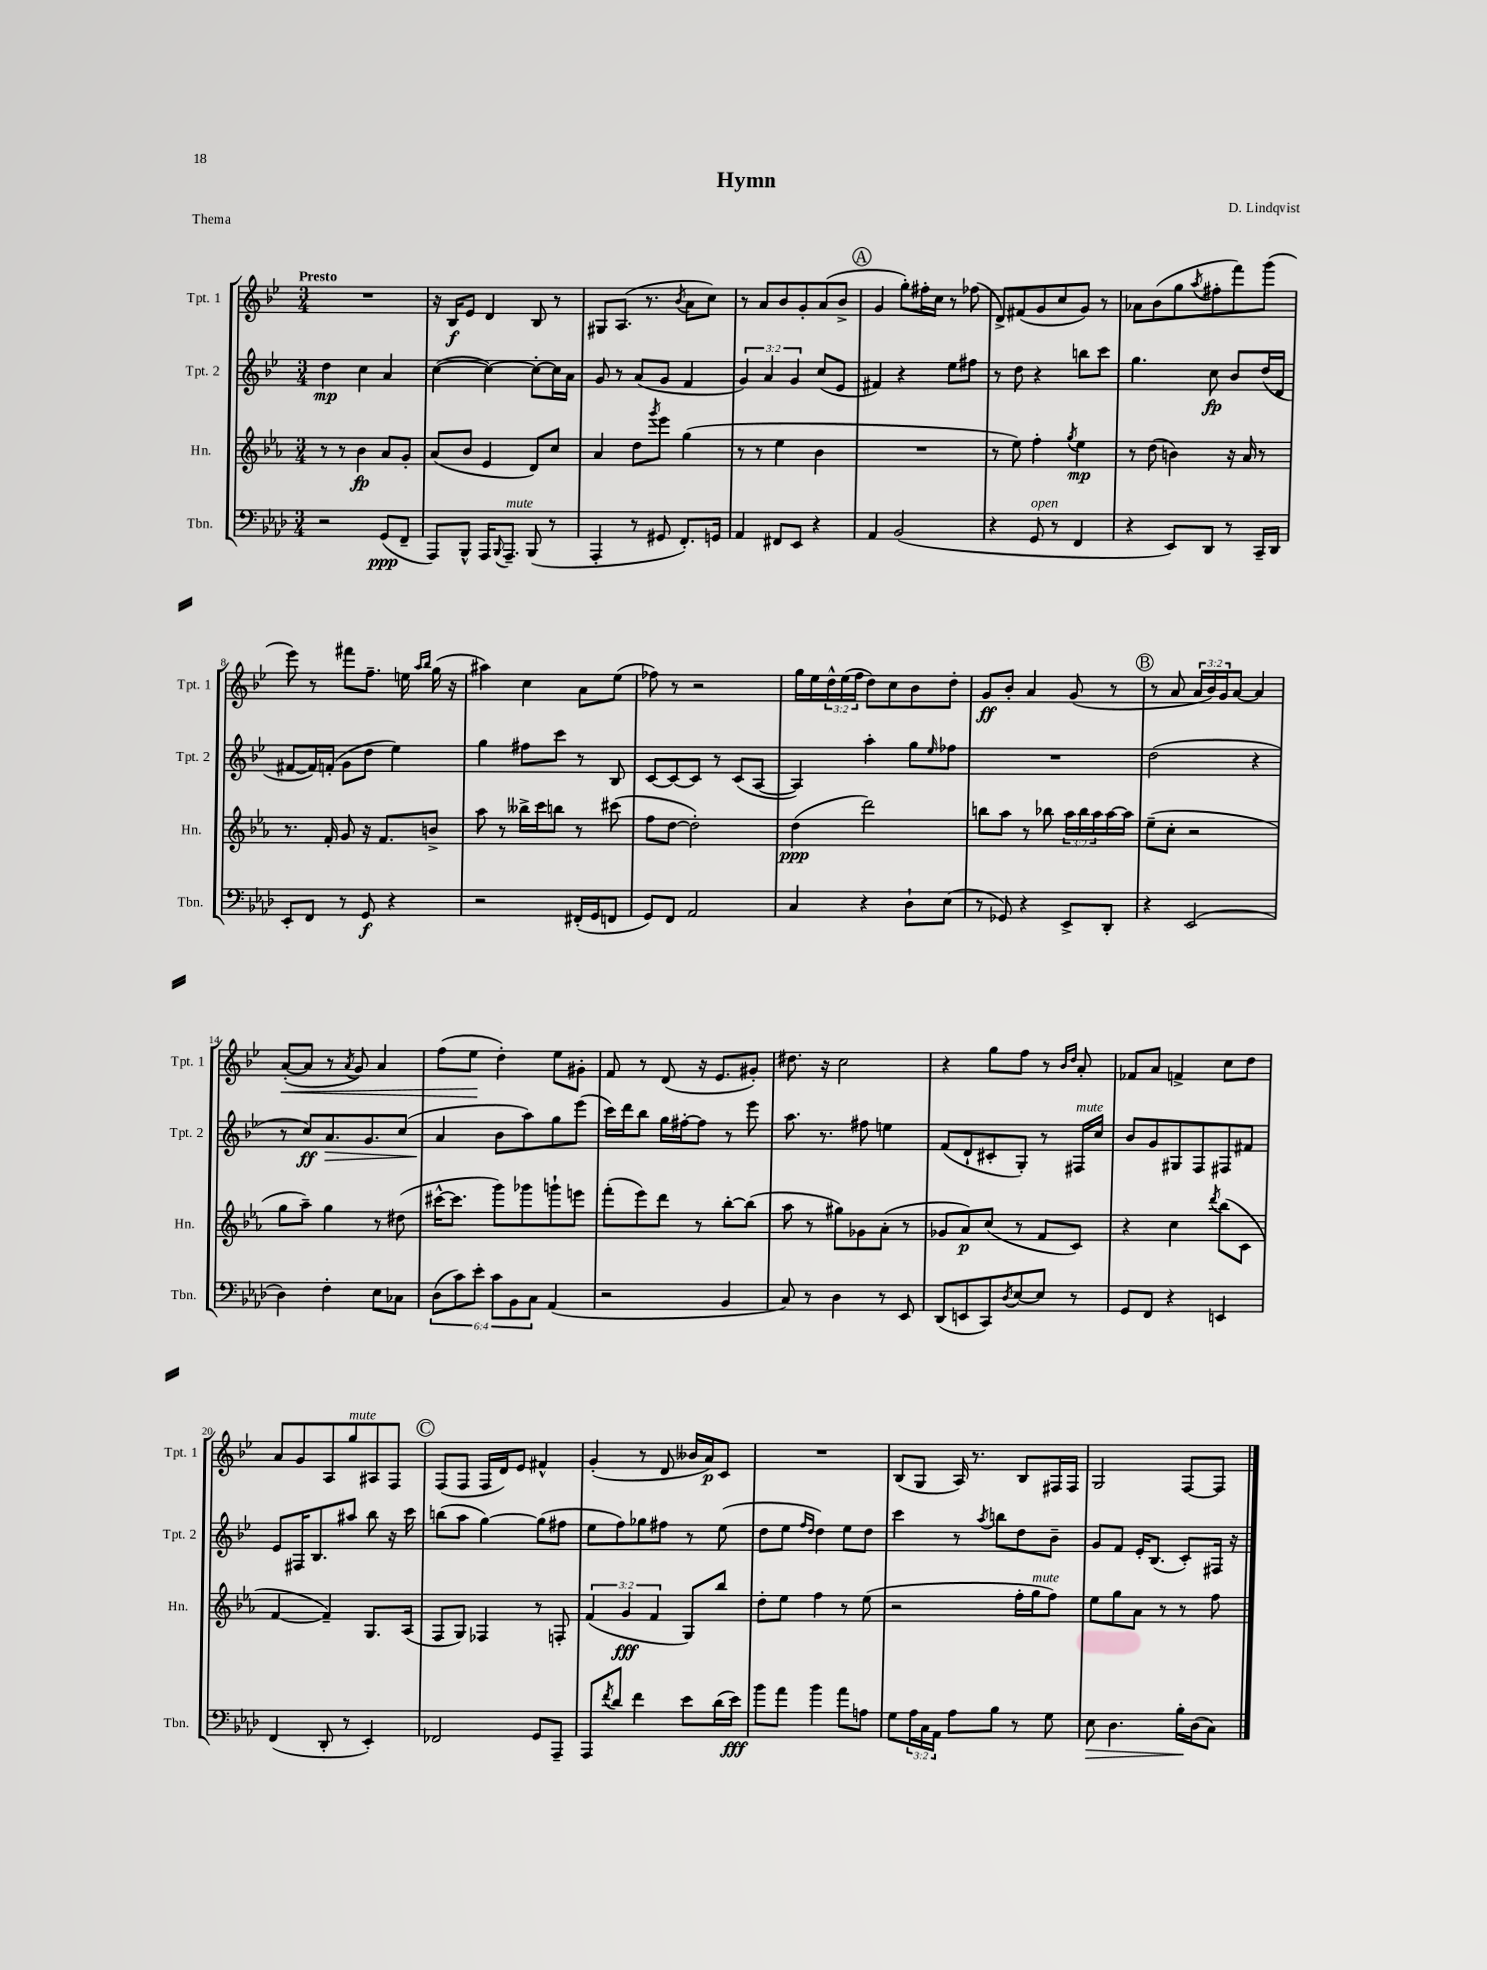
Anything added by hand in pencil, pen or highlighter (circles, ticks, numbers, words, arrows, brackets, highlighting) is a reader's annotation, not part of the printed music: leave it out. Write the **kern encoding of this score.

**kern	**kern	**kern	**kern
*staff4	*staff3	*staff2	*staff1
*clefF4	*clefG2	*clefG2	*clefG2
*k[b-e-a-d-]	*k[b-e-a-]	*k[b-e-]	*k[b-e-]
*M3/4	*M3/4	*M3/4	*M3/4
2r	8r	4dd	2.r
.	8r	.	.
.	4b-	4cc	.
(8GG	8a-	4a	.
8FF~	8g'	.	.
=	=	=	=
8AAA-)	(8a-	([4cc	16r
.	.	.	16B-
8BBB-^^	8b-	.	8e-
16AAA-	4e-	4cc_)	4d
8qqBBB-	.	.	.
8.AAA-~	.	.	.
(8BBB-	8d)	8cc'_	8B-
8r	8cc	16cc]	8r
.	.	16a	.
=	=	=	=
4AAA-'	4a-	8g	8G#
.	.	8r	(8.A
8r	8dd	(8a	.
.	.	.	8.r
.	8qggg	.	.
8GG#	8eee-	8g	.
.	.	.	8qb-
8.FF')	(4gg	4f	8a
.	.	.	8cc)
16GG	.	.	.
=	=	=	=
4AA-	8r	6g)	8r
.	8r	.	8a
.	.	6a	.
8FF#	4ee-	.	8b-
.	.	6g	.
8EE-	.	.	8g'
4r	4b-	(8cc	(8a
.	.	8e-	8b-^
=	=	=	=
4AA-	2.r	4f#)	4g
(2BB-	.	4r	8gg')
.	.	.	16ff#'
.	.	.	16cc
.	.	8ee-	8r
.	.	8ff#	(8ff-
=	=	=	=
4r	8r	8r	8d^)
.	8ee-)	8dd	(8f#
8GG	4ff'	4r	8g
8r	.	.	8cc
.	8qgg	.	.
4FF	4ee-	8bb	8g)
.	.	8ccc	8r
=	=	=	=
4r	8r	4.gg	8a-
.	(8dd	.	(8b-
8EE-)	4b)	.	8gg
.	.	.	8qaa
8DD-	.	8cc	8ff#'
8r	16r	8b-	8fff)
.	16a-	.	.
16CC~	8r	(16dd	(8ggg
16DD-	.	16d	.
=	=	=	=
8EE-'	8.r	[8f#	8eee-)
8FF	.	16f#])	8r
.	16f'	(16f'	.
8r	8g	8g	8fff#
8GG	16r	8dd	8.ff~
.	8.f	.	.
4r	.	4ee-)	.
.	.	.	16ee
.	.	.	16qqaa
.	.	.	16qqbb-
.	8b^	.	(16gg
.	.	.	16r
=	=	=	=
2r	8aa-	4gg	4aa#)
.	8r	.	.
.	16bb--^	8ff#	4cc
.	16ccc	.	.
.	8bb	8ccc	.
(16FF#'	8r	8r	8a
16GG	.	.	.
8FF	(8ccc#	8B-	(8ee-
=	=	=	=
8GG)	8ff	[8c	8ff-)
8FF	[8dd	8c_	8r
2AA-	2dd'])	8c]	2r
.	.	8r	.
.	.	(8c	.
.	.	[8A	.
=	=	=	=
4C	(4dd	4A])	16gg
.	.	.	16ee-
.	.	.	24dd^^
.	.	.	(24ee-
.	.	.	24ff
4r	2ddd)	4aa'	8dd)
.	.	.	8cc
8D-`	.	8gg	8b-
.	.	16qqee-	.
(8E-	.	8ff-	8dd'
=	=	=	=
8r	8bb	2.r	8g
8GG-)	8aa-	.	8b-'
4r	8r	.	4a
.	8bb-	.	.
8EE-^	24aa-	.	(8g
.	24bb-	.	.
.	24aa-	.	.
8DD-'	[16aa-	.	8r
.	16aa-]	.	.
=	=	=	=
4r	(8ee-~	(2dd	8r
.	8cc'	.	8a
(2EE-	2r	.	24a
.	.	.	24b-)
.	.	.	24g
.	.	.	[8a
.	.	4r	4a]
=	=	=	=
4D-)	8gg	8r	([8a'
.	8aa-~)	8cc)	8a]
4F'	4gg	8.a	8r
.	.	.	8qa
.	.	.	8g)
.	.	8.g	.
8E-	8r	.	4a
8C-	(8dd#	(8cc	.
=	=	=	=
(12D-	[16ccc#^^	4a	(8ff
.	8.ccc#]	.	.
12c)	.	.	.
.	.	.	8ee-
12e-'	.	.	.
12c	8ggg)	8b-	4dd')
12BB-	.	.	.
.	8ggg-	8aa)	.
12C	.	.	.
(4AA-	8ggg`	8gg	8ee-
.	8eee	(8eee-	8g#'
=	=	=	=
2r	(8fff'	16ccc)	8f
.	.	16ddd	.
.	8eee-)	8bb-	8r
.	8ddd	16gg	(8d
.	.	[16ff#'	.
.	8r	8ff#]	16r
.	.	.	8.e-
4BB-	[8bb-'	8r	.
.	(8bb-]	8eee-	8g#')
=	=	=	=
8C)	8aa-	8.aa	8.dd#
8r	8r	.	.
.	.	8.r	16r
4D-	8gg#)	.	2cc
.	8g-	8ff#	.
8r	(8a-'	4ee	.
8EE-	8r	.	.
=	=	=	=
(8DD-	8g-	(8f	4r
8EE	8a-)	8d`	.
8CC)	(8cc	8c#'	8gg
8qD-	.	.	.
[8E-	8r	8G')	8ff
8E-]	8f	8r	8r
.	.	.	16qqb-
.	.	.	16qqdd
8r	8c)	16F#	8a'
.	.	16cc	.
=	=	=	=
8GG	4r	8b-	8f-
8FF	.	8g	8a
4r	4cc	8G#	4f^
.	.	8F	.
.	8qddd	.	.
4EE	(8bb-	8F#	8cc
.	8c	8f#	8dd
=	=	=	=
(4FF	[4f	8e-	8a
.	.	16F#	8g
.	.	8.B-	.
8DD-'	4f~])	.	8A
8r	.	8aa#	8gg
4EE-')	8.G	8bb-	8A#
.	.	16r	8F
.	(16A-	16ccc	.
=	=	=	=
2FF-	8F	(8bb	(8F
.	8G)	8aa	8F
.	4F-	[4gg)	16F
.	.	.	16d)
.	.	.	8e-
8GG	8r	(8gg]	4f#^^
8AAA-~	8F'	8ff#	.
=	=	=	=
8AAA-	(6f	8ee-	(4g'
8qf	.	.	.
8d-	.	8ff)	.
.	6g	.	.
4f	.	8gg-	8r
.	6f	.	.
.	.	8ff#	8d
8e-	8G)	8r	16b--
.	.	.	16a)
(16d-	8bb-	(8ee-	8c
16e-)	.	.	.
=	=	=	=
8b-	8dd'	8dd	2.r
8a-	8ee-	8ee-	.
.	.	16qqff	.
.	.	16qqdd	.
4b-	4ff	4dd)	.
8a-	8r	8ee-	.
8A	(8ee-	8dd	.
=	=	=	=
8G	2r	4ccc	(8B-
24A-	.	.	8G
24C	.	.	.
24AA-	.	.	.
8A-	.	8r	16A)
.	.	.	8.r
.	.	8qaa	.
8B-	.	8bb	.
8r	16ff'	8dd	8B-
.	16gg	.	.
8G	8ff)	8b-~	16F#
.	.	.	16F#
=	=	=	=
8E-	8ee-	8g	2G
4.D-	8gg	8f	.
.	8a-	16e-'	.
.	.	(8.B-	.
.	8r	.	.
16B-'	8r	8c')	[8F
(16D-	.	.	.
8C)	8ff	16F#	8F]
.	.	16r	.
==	==	==	==
*-	*-	*-	*-
